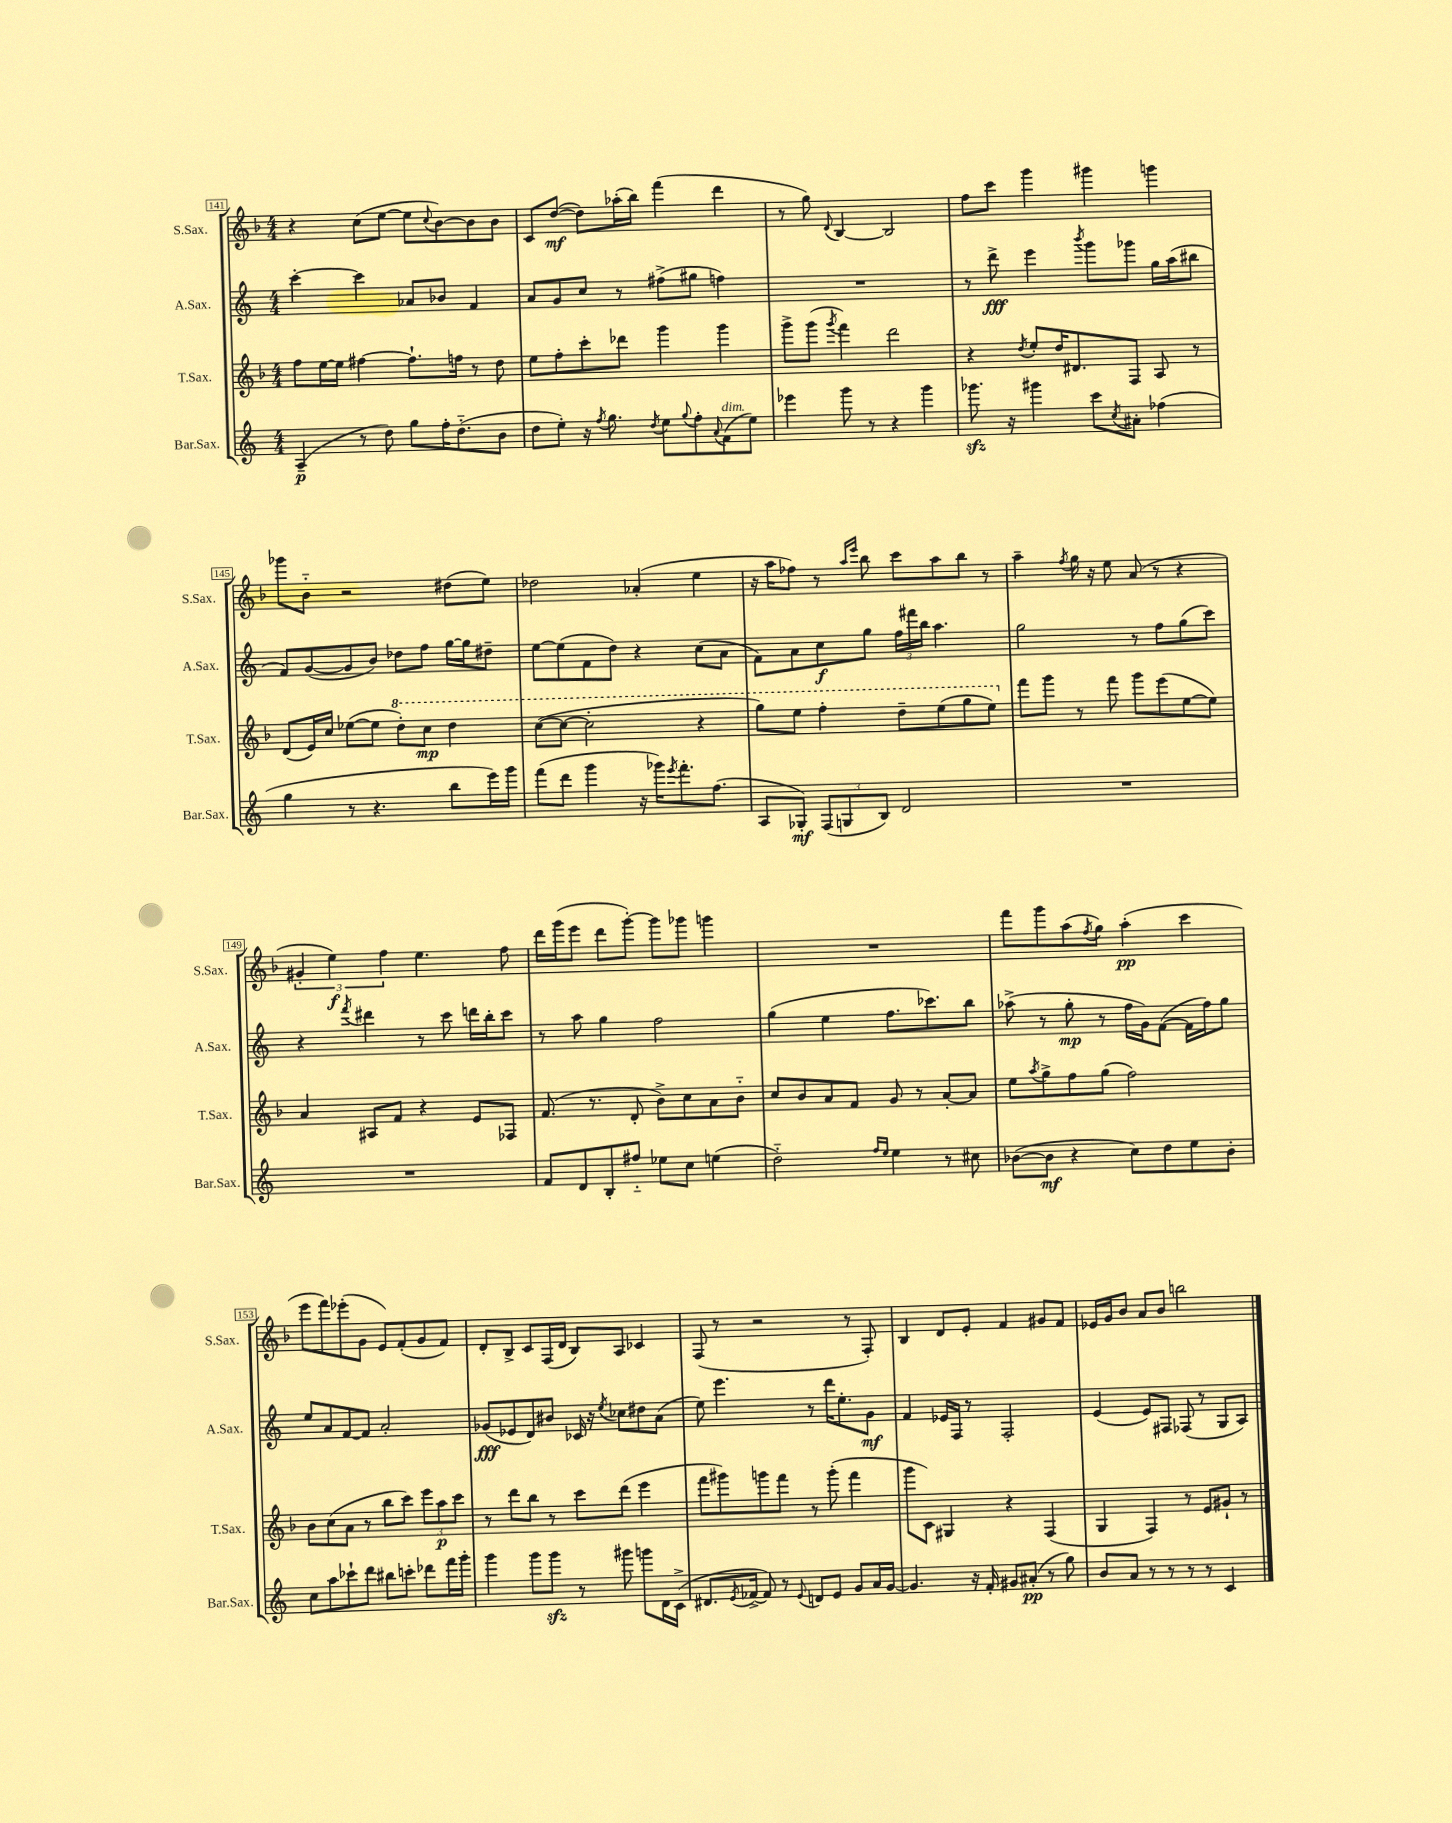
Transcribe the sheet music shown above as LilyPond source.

<<
\new StaffGroup <<
\new Staff = "s0" \with { instrumentName = "S.Sax." shortInstrumentName = "S.Sax." } {
    \clef treble \key f \major \numericTimeSignature \time 4/4
    r4 c''8( e''8~ e''8 \appoggiatura { c''8 } bes'8~) bes'8 bes'8 |
    c'8 d''8~\mf( d''8) aes''16-.( bes''16) f'''4( d'''4 |
    r8 g''8) \appoggiatura { d'8 } bes4~ bes2 |
    f''8 c'''8 g'''4 gis'''4 g'''4 |
    ges'''8 bes'8-_ r2 dis''8( e''8) |
    des''2 aes'4-.( e''4 |
    r16 a''16 fes''8) r8 \grace { a''16 e'''16 } bes''8 c'''8 a''8 bes''8 r8 |
    a''4-- \acciaccatura { f''8 } g''16 r16 e''8 a'8( r8 r4 |
    \tuplet 3/2 { gis'4-. e''4\f) f''4 } e''4. f''8 |
    d'''16 g'''16( e'''8 d'''8 g'''8~-.) g'''8 ges'''8 g'''4 |
    R1 |
    f'''8 g'''8 a''8( \acciaccatura { f''8 } g''8) a''4-.\pp( c'''4 |
    e'''8 f'''8) ees'''8-.( g'8 e'8) f'8-.( g'8 f'8) |
    d'8-. bes8-> c'8 f16( d'16 bes8) a8 ces'4 |
    f8( r8 r2 r8 f8-.) |
    bes4 d'8 e'8-. f'4 gis'8 f'8 |
    ees'16 g'16 bes'8 a'8 bes'8 b''2 \bar "|." |
}
\new Staff = "s1" \with { instrumentName = "A.Sax." shortInstrumentName = "A.Sax." } {
    \clef treble \key c \major \numericTimeSignature \time 4/4
    c'''4~-. c'''4 aes'8 bes'8 f'4 |
    a'8 g'8 c''8 r8 fis''8->( gis''8 f''4) |
    R1 |
    r8 d'''8->\fff e'''4 \acciaccatura { b'''8 } g'''8 ges'''8 g''16 a''16( bis''8 |
    f'8) g'8~( g'8 b'8) des''8 f''8 g''16~ g''16 dis''8-- |
    e''8~ e''8( f'8 d''8) r4 c''8( a'8 |
    f'8) a'8 c''8\f g''8 \tuplet 3/2 { f''16 fis'''16 b''16 } a''4. |
    g''2 r8 f''8 g''8( c'''8) |
    r4 \acciaccatura { f'''8 } dis'''4 r8 c'''8 d'''16 b''16-. c'''8 |
    r8 a''8 g''4 f''2 |
    g''4( e''4 f''8. ces'''8.) b''8 |
    aes''8->( r8 g''8-.\mp r8 f''16 g'16) f'8~( f'16 f''16) g''8 |
    e''8 a'8 f'8~ f'8 a'2-. |
    ges'8\fff( ees'8 d'8) bis'8 ces'16 r16 \acciaccatura { e''8 } ces''8 dis''8 a'8( |
    e''8) e'''4. r8 d'''16 e''8.-. g'8\mf |
    f'4 ees'16 f16 r8 f2-. |
    e'4( e'8) fis8 fes8( r8 g8 a8) \bar "|." |
}
\new Staff = "s2" \with { instrumentName = "T.Sax." shortInstrumentName = "T.Sax." } {
    \clef treble \key f \major \numericTimeSignature \time 4/4
    f''8 e''16~ e''16 fis''4~ fis''8.-! f''16 r8 d''8 |
    e''8 f''8-. c'''8-. des'''8 g'''4 g'''4 |
    g'''8-> g'''8( \acciaccatura { g'''8 } f'''4) d'''2 |
    r4 \acciaccatura { d''8 } e''8-. d''16 dis'8. f8 a8 r8 |
    d'8( e'16) c''16 ees''8~( ees''8 \ottava #1 d'''8-.) c'''8\mp d'''4 |
    c'''8~( c'''8~ c'''2-. r4 |
    g'''8) e'''8 f'''4-. d'''8-- e'''8( g'''8 e'''8) \ottava #0 |
    f'''8 g'''8 r8 f'''8 g'''8 e'''8( e''8~ e''8) |
    a'4 ais8 f'8 r4 e'8 fes8 |
    f'8.( r8. d'8-. bes'8->) c''8 a'8 bes'8-_ |
    c''8 bes'8 a'8 f'8 g'8 r8 a'8~-. a'8 |
    e''8 \acciaccatura { a''8 } g''8-> f''8 g''8( f''2) |
    bes'8 c''8( a'8 r8 bes''8 c'''8) \tuplet 3/2 { e'''8 a''8\p c'''8 } |
    r8 d'''8 bes''8 r8 c'''8 d'''8( e'''4 |
    f'''8 gis'''8) g'''8 f'''8 r8 g'''8-.( f'''4 |
    g'''8 c'8) gis4 r4 f4( |
    g4 f4) r8 e'8 gis'8-! r8 \bar "|." |
}
\new Staff = "s3" \with { instrumentName = "Bar.Sax." shortInstrumentName = "Bar.Sax." } {
    \clef treble \key c \major \numericTimeSignature \time 4/4
    a4--\p( r8 d''8) g''8 f''16-. d''8.-_( b'8 |
    d''8 e''8-.) r16 \acciaccatura { f''8 } g''8. \acciaccatura { d''8 } e''8 \appoggiatura { g''8 } f''8-. \appoggiatura { a'8 } f'8^\markup { \italic "dim." }( e''8) |
    ees'''4 g'''8 r8 r4 g'''4 |
    ges'''8.\sfz r16 gis'''4 c'''8 \acciaccatura { c''8 } ais'8-. fes''4( |
    g''4 r8 r4. b''8 e'''16) g'''16 |
    f'''8( d'''8 g'''4 r16 ges'''16) \acciaccatura { e'''8 } f'''8.-. f''8.( |
    a8 ges8-.\mf) \tuplet 3/2 { f8( g8 b8) } d'2 |
    R1 |
    R1 |
    f'8 d'8 b8-. fis''8-_ ees''8 c''8 e''4( |
    d''2-_) \grace { f''16 e''16 } e''4 r8 cis''8 |
    bes'8~( bes'8\mf r4 c''8) d''8 e''8 bes'8-. |
    c''8 a''8 ces'''8-! d'''8 bis''8 c'''8-. des'''8 f'''16 g'''16-. |
    g'''4 g'''8 g'''8\sfz r8 gis'''8 g'''8 d'16 c'16->( |
    dis'8. \acciaccatura { e'8 } fes'16~-> fes'8) r8 \appoggiatura { e'8 } d'8 e'8 g'8 a'16 g'16~ |
    g'4. r16 f'16-. gis'8 ais'8-.\pp( r8 g''8) |
    b'8 a'8 r8 r8 r8 r8 c'4 \bar "|." |
}
>>
>>
\layout { \context { \Score currentBarNumber = #141 \override BarNumber.stencil = #(make-stencil-boxer 0.1 0.3 ly:text-interface::print) } }
